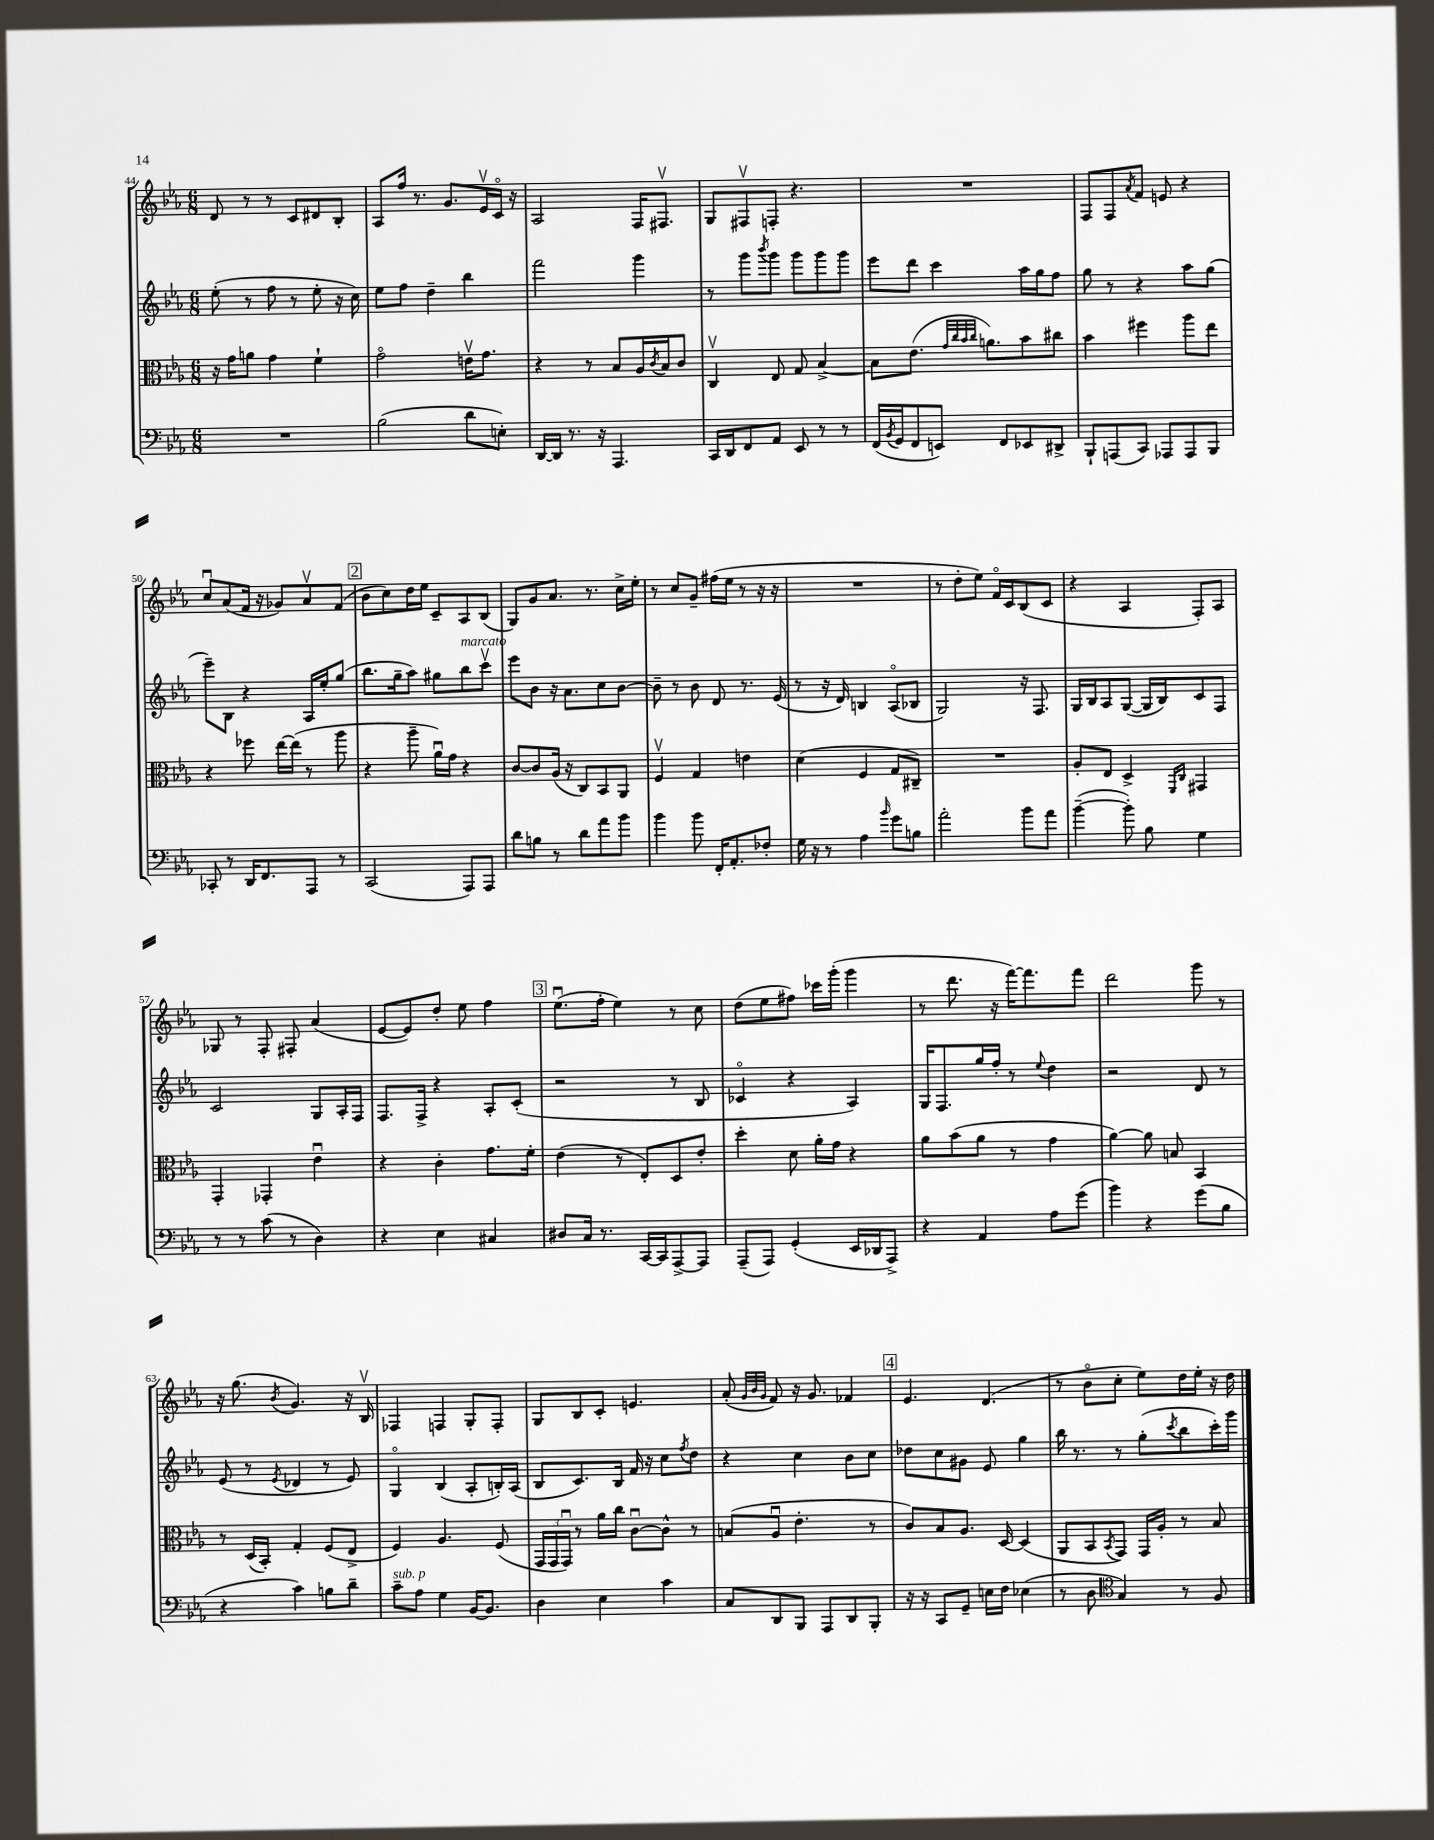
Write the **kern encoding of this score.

**kern	**kern	**kern	**kern
*part4	*part3	*part2	*part1
*staff4	*staff3	*staff2	*staff1
*clefF4	*clefC3	*clefG2	*clefG2
*k[b-e-a-]	*k[b-e-a-]	*k[b-e-a-]	*k[b-e-a-]
*M6/8	*M6/8	*M6/8	*M6/8
=44	=44	=44	=44
2.r	16r	(8ee-'\	8d/
.	16g\KL	.	.
.	8an\J	8r	8r
.	4g\	8ff\	8r
.	.	8r	8c/L
.	4f`\	8ee-'\	8d#X/
.	.	16r	8B-'/J
.	.	16cc\)	.
=45	=45	=45	=45
(2B-\	2g\	8ee-\L	8A-/L
.	.	8ff\J	16ff/Jk
.	.	.	8.r
.	.	4dd~\	.
.	.	.	8.g/L
8d\L	16env\KL	4bb-\	.
.	8.g\J	.	16e-v/L
8En'\J)	.	.	16c/JJ
.	.	.	16r
=46	=46	=46	=46
[16DD/LL	4r	2fff\	2A-/
16DD/JJ]	.	.	.
8.r	.	.	.
.	8r	.	.
16r	.	.	.
4.AAA-/	8B-/L	.	.
.	16A-/L	4ggg\	16F/KL
.	8qc/	.	.
.	16B-/J	.	8.F#Xv/J
.	8c/J	.	.
=47	=47	=47	=47
16CC/LL	4Cv/	8r	8G/L
16DD/J	.	.	.
8FF/	.	8ggg\L	8F#Xv/
.	.	8qbbb-/	.
8AA-/J	8E-/	8ggg\J	8Fn'/J
8EE-/	8G/	8ggg\L	4.r
8r	[4B-^/	8ggg\	.
8r	.	8ggg\J	.
=48	=48	=48	=48
(16FF/LL	8B-\L]	8eee-\L	2.r
8qBB-/	.	.	.
16GG/J	.	.	.
8FF/	(8.e-\J	8ddd\J	.
8EEn/J)	.	4ccc\	.
.	32qqg/LLL	.	.
.	32qqcc/	.	.
.	32qqb-/	.	.
.	32qqcc/JJJ	.	.
.	8.an\L)	.	.
8FF/L	.	.	.
8EE-X/	8b-\	16aa-\LL	.
.	.	16gg\J	.
8DD#X^/J	8cc#X\J	8ff\J	.
=49	=49	=49	=49
8BBB-`/L	4b-\	8gg\	8F/L
(8AAAn/	.	8r	8F/
.	.	.	8qa-/
8CC/J)	4ff#X\	4r	8f/J
8AAA-X/L	.	.	8en/
8AAA-/	8aa-\L	8aa-\L	4r
8BBB-/J	8ee-\J	(8gg\J	.
!!LO:LB:g=z
=50	=50	=50	=50
8CC-X'/	4r	8eee-~\L)	8ccu/L
8r	.	8B-\J	(8a-/
16DD/KL	8ff-X\	4r	16f/Jk
8.FF/	.	.	16r
.	[16ee-\LL	.	8g-X/L)
.	(16ee-\JJ]	.	.
8AAA-/J	8r	16A-/LL	8a-v/
.	.	16ee-'/J	.
8r	8aa-\	(8gg/J	(8f/J
!!LO:REH:place=s1:t=2
=51	=51	=51	=51
(2CC/	4r	8.bb-\L	8b-\L
.	.	.	8cc\)
.	.	16gg~\k	.
.	8aa-~\	8aa-\J)	16dd\L
.	.	.	16ee-\JJ
.	16a-u\LL)	8gg#X\L	8c~/L
.	16g\JJ	.	.
!	!	!LO:TX:a:i:t=marcato	!
8AAA-/L)	4r	8bb-\	8A-/
8AAA-/J	.	8cccv\J	(8B-/J
=52	=52	=52	=52
8d\L	[8c/L	8eee-\L	8G/L)
8Bn\J	8c/]	8b-\J	8g/
8r	(16A-/Jk	16r	8.a-/J
.	16r	8.a-\L	.
8d\L	8C/L)	.	.
.	.	.	8.r
8a-\	8BB-/	8cc\	.
8b-\J	8AA-/J	[8b-\J	16cc^\LL
.	.	.	16ee-'\JJ
=53	=53	=53	=53
4b-\	4Fv/	8b-~\]	8r
.	.	8r	8cc/L
8b-\	4G/	8b-\	8g~/J
16FF'/KL	.	8d/	(16ff#X\LL
8.AA-'/	.	.	16ee-\JJ
.	4en\	8.r	8r
8F-X'/J	.	.	16r
.	.	(16e-/	16r
=54	=54	=54	=54
16G\	(4d\	8r	2.r
16r	.	.	.
8r	.	16r	.
.	.	16d/)	.
4A-\	4F/	4Bn/	.
16qqb-/	.	.	.
8g\L	8G/L	(8A-/L	.
8Bn\J	8C#X~/J)	8B-X/J	.
=55	=55	=55	=55
2a-'\	2.r	2G/)	8r
.	.	.	8dd'\L
.	.	.	8ee-\J)
.	.	.	16f/LL
.	.	.	16c/J
8b-\L	.	16r	(8B-/
.	.	8.F/	.
8a-\J	.	.	8c/J
=56	=56	=56	=56
([4b-~\	8A-'/L	16G/LL	4r
.	.	16B-/J	.
.	8E-/J	8A-/	.
8b-'\])	4D^/	([8G/J	4A-/
8B-\	.	16G/LL]	.
.	.	16B-/J)	.
.	16qqFF/LL	.	.
.	16qqC/JJ	.	.
4G\	4GG#X/	8c/	8F'/L)
.	.	8F/J	8A-/J
!!LO:LB:g=z
=57	=57	=57	=57
8r	4GG'/	2c/	8G-X/
8r	.	.	8r
(8c\	4GG-X'/	.	8F'/
8r	.	.	8F#X'/
4D\)	4e-u\	8G/L	(4a-/
.	.	16A-'/L	.
.	.	16F/JJ	.
=58	=58	=58	=58
4r	4r	8.F/L	[8e-/L
.	.	.	8e-/])
.	.	16F^/Jk	.
4E-\	4c'\	4r	8dd'/J
.	.	.	8ee-\
4C#X/	8.g\L	8A-'/L	4ff\
.	.	(8c'/J	.
.	16f'\Jk	.	.
!!LO:REH:place=s1:t=3
=59	=59	=59	=59
8D#X/L	(4e-\	2r	(8.ee-u\L
16C/Jk	.	.	.
8.r	.	.	16ff'\Jk
.	8r	.	4ee-\)
[16CC/LL	8E-'/L)	.	.
16CC/J]	.	.	.
[8AAA-^/	8D/	8r	8r
8AAA-/J]	8e-'/J	8B-/	8cc\
=60	=60	=60	=60
(8AAA-~/L	4dd'\	4c-X/	(8dd\L
8AAA-/J)	.	.	8ee-\
(4GG'/	8d\	4r	8ff#X\J)
.	16a-'\LL	.	16ccc-X\LL
.	16g\JJ	.	(16ggg'\JJ
16EE-/LL	4r	4A-/)	4ggg\
16DD-X/J	.	.	.
8AAA-^/J)	.	.	.
=61	=61	=61	=61
4r	8a-\L	16G/KL	8r
.	.	8.F/	.
.	(8b-\	.	8.ddd\
4AA-/	8a-\J	16gg/L	.
.	.	16ff'/JJ	16r
.	8r	8r	[16fff\KL)
.	.	.	8.fff\]
.	.	8qqee-/	.
8A-\L	4g\	4dd\	.
(8g\J	.	.	8fff\J
=62	=62	=62	=62
4b-\)	[4a-\)	2r	2ddd\
4r	8a-\]	.	.
.	8Bn/	.	.
(8g\L	4BB-/	8d/	8ggg\
8B-\J	.	8r	8r
!!LO:LB:g=z
=63	=63	=63	=63
4r	8r	(8e-/	16r
.	.	.	(8.gg\
.	(16D/LL	8r	.
.	16BB-'/JJ)	.	.
.	.	8qe-/	8qb-/
4c\)	4G'/	4d-X/	4.g/)
8Bn\L	(8F/L	8r	.
8d~\J	8E-^/J	8e-/)	16r
.	.	.	16B-v/
=64	=64	=64	=64
!LO:TX:a:i:t=sub. p	!	!	!
8c~\L	4F/)	4G/	4F-X/
8A-\J	.	.	.
4G\	4.A-/	(4B-/	4Fn/
[16BB-/KL	.	8A-'/L	8G'/L
8.BB-/J]	.	.	.
.	(8F/	16Bn'/L)	8F'/J
.	.	(16A-/JJ	.
=65	=65	=65	=65
4D\	24GG/LL	8B-/L	8G/L
.	24GG/	.	.
.	24GGu/JJ)	.	.
.	8r	8.c/)	8B-/
4E-\	16a-\LL	.	8c'/J
.	16cc\JJ	16B-/Jk	.
.	[8cu\L	16f/	4.en/
.	.	16r	.
4c\	8c^^\J]	8cc\L	.
.	.	8qff/	.
.	8r	8dd\J	.
=66	=66	=66	=66
8C/L	(8Bn/L	4r	(8a-'/
.	.	.	32qqg/LLL
.	.	.	32qqb-/
.	.	.	32qqg/JJJ
8DD/	8A-u/J	.	8f/)
8BBB-/J	4.e-'\	4cc\	16r
.	.	.	8.g/
8AAA-/L	.	.	.
8DD/	.	8b-\L	4f-X/
8BBB-'/J	8r	8cc\J	.
!!LO:REH:place=s1:t=4
=67	=67	=67	=67
16r	8c/L)	8dd-X\L	4.e-/
16r	.	.	.
8CC/L	8B-/	8cc\	.
8GG~/J	8.A-/J	8g#X\J	.
16En\LL	.	8e-/	(4.d/
16F\JJ	[16D/	.	.
(4E-X\	(4D/]	4gg\	.
=68	=68	=68	=68
8r	8AA-/L	16bb-\	8r
.	.	8.r	.
8D\	8BB-/	.	8b-\L
*clefC4	*	*	*
.	8qBB-/	.	.
4G/)	8GG/J)	8r	8cc'\J
.	16GG/LL	(8gg'\L	8ee-\L)
.	16A-'/JJ	.	.
.	.	8qccc/	.
8r	8r	8bb-\	16dd\L
.	.	.	16ee-'\JJ
8F/	8B-/	16ccc'\L)	16r
.	.	16ggg\JJ	16dd\
==	==	==	==
*-	*-	*-	*-
